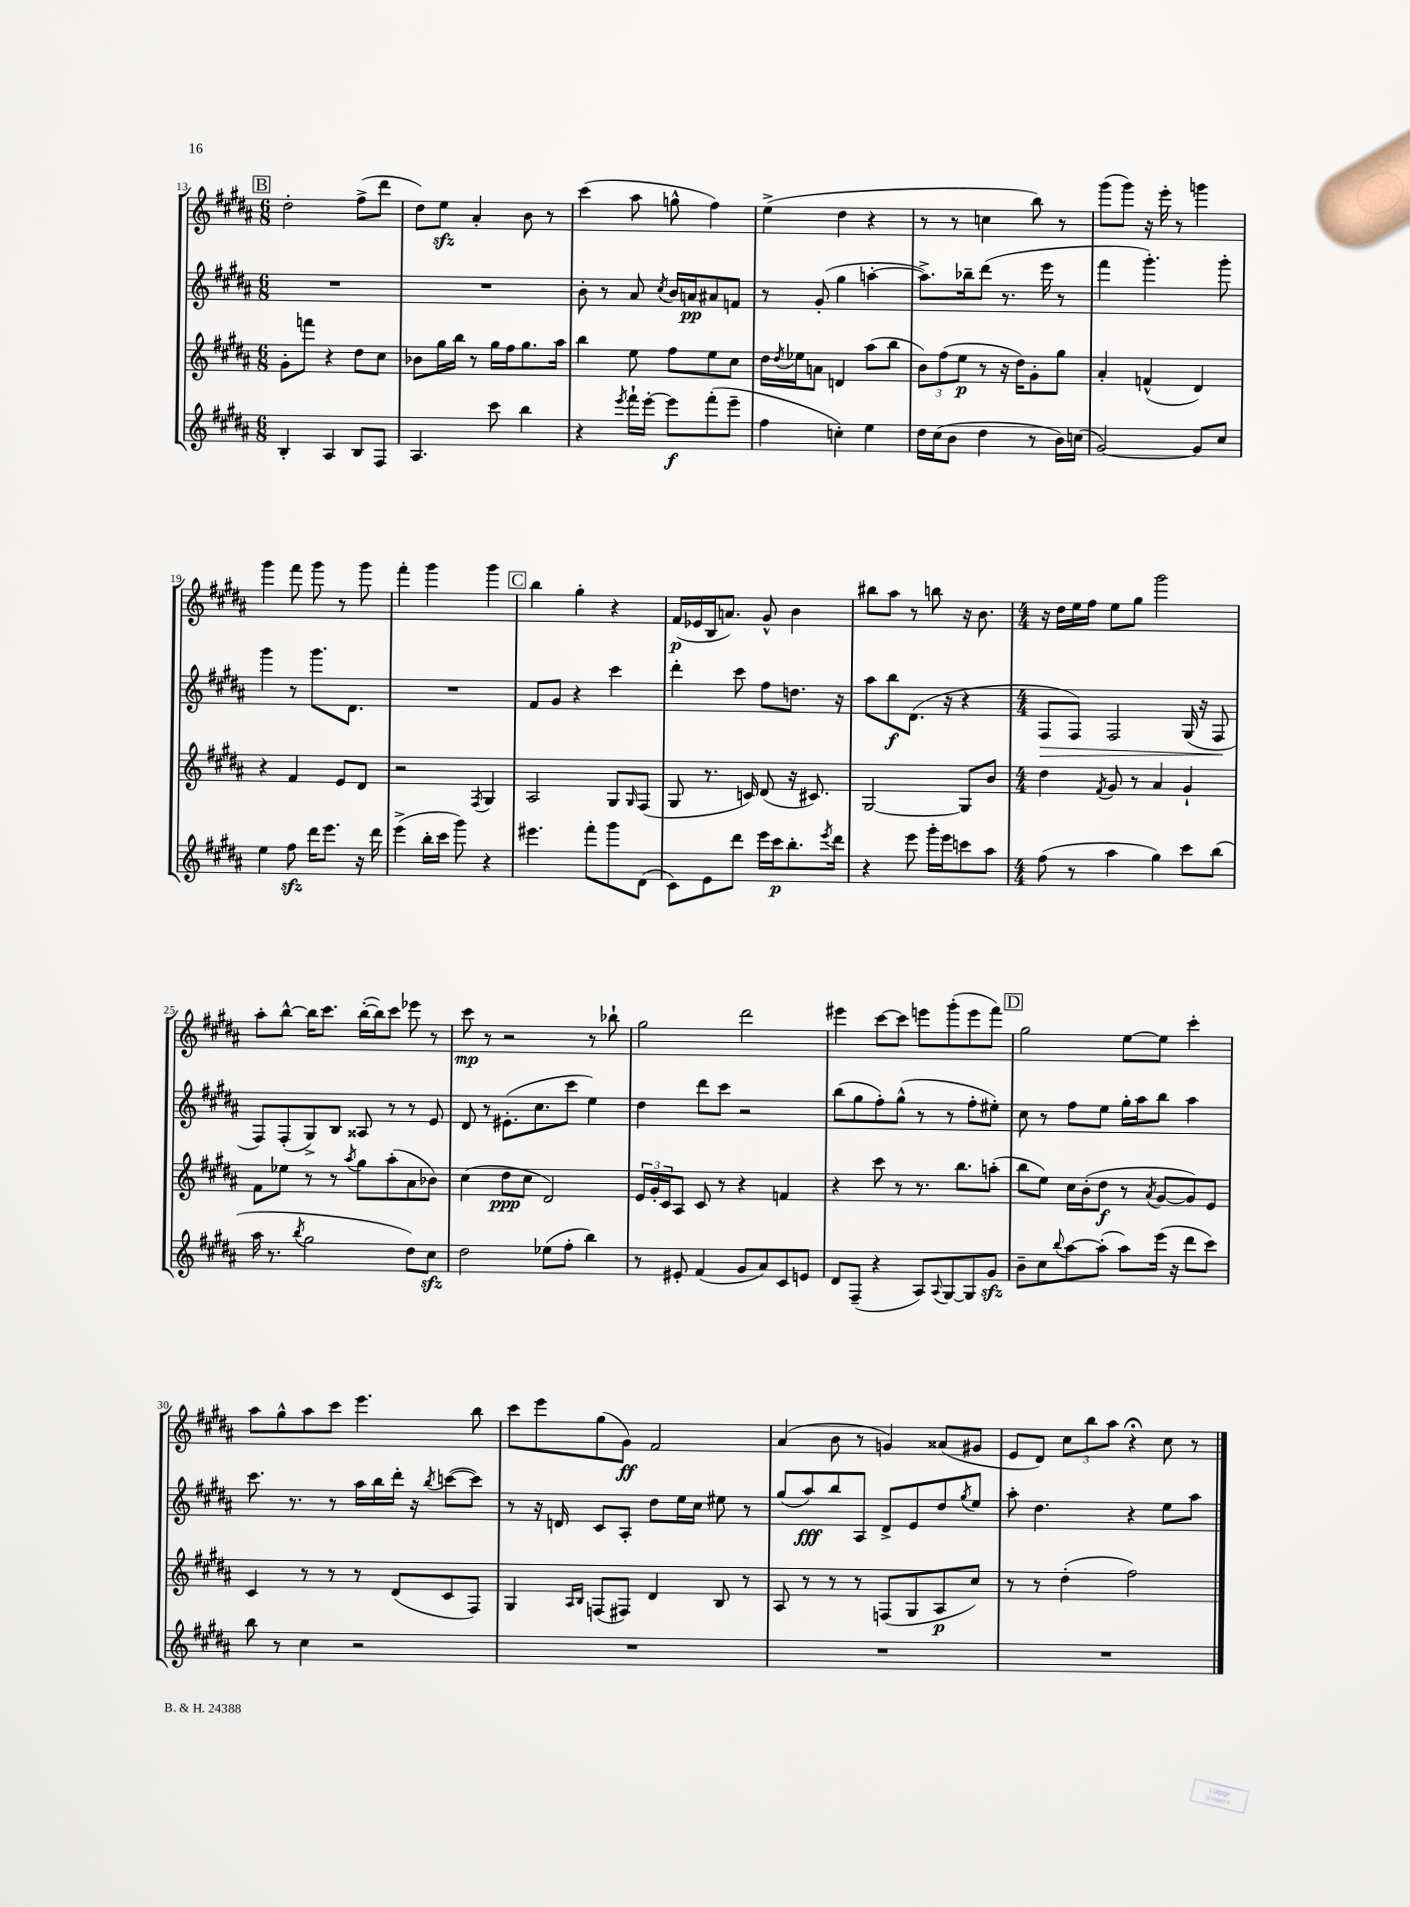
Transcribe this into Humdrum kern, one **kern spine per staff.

**kern	**kern	**kern	**kern
*staff4	*staff3	*staff2	*staff1
*clefG2	*clefG2	*clefG2	*clefG2
*k[f#c#g#d#a#]	*k[f#c#g#d#a#]	*k[f#c#g#d#a#]	*k[f#c#g#d#a#]
*M6/8	*M6/8	*M6/8	*M6/8
4B'/	8g#'\L	2.r	2dd#'\
.	8fff\J	.	.
4A#/	4r	.	.
8B/L	8dd#\L	.	(8ff#^\L
8F#/J	8cc#\J	.	8ddd#\J
=	=	=	=
4.A#/	8b-\L	2.r	8dd#\L)
.	16gg#\L	.	8ee\J
.	16bb\JJ	.	.
.	8r	.	4a#'/
8ccc#\	16gg#\LL	.	.
.	16ff#\J	.	.
4bb\	8.gg#\	.	8b\
.	.	.	8r
.	16aa#\Jk	.	.
=	=	=	=
4r	4bb\	8b'\	(4ccc#\
.	.	8r	.
8qeee/	.	.	.
16fff#`\LL	8ee\	8a#/	8aa#\
[16eee'\JJ	.	.	.
.	.	8qcc#/	.
8eee\]L	8ff#\L	16b/LL	8gg^^\
.	.	16a/J	.
(8fff#'\	8ee\	8a#/	4ff#\)
8eee~\J	8cc#\J	8f/J	.
=	=	=	=
4ff#\	16dd#\LL	8r	(4ee^\
.	8qdd#/	.	.
.	16ee-\J	.	.
.	8a\J	(8g#'/	.
4cc'\)	4d/	4gg#\	4dd#\
4ee\	(8aa#\L	[4aa'\	4r
.	8bb\J	.	.
=	=	=	=
16dd#\LL	12b\L)	8.aa^\]L)	8r
(16cc#\J	.	.	.
.	(12ff#\	.	.
8b\J	.	.	8r
.	12ee\J	.	.
.	.	16bb-~\k	.
4dd#\	8r	(8ddd#\J	4cc\
.	16r	8.r	.
.	16dd#\LK)	.	.
8r	8g#'\	.	8bb\)
.	.	16eee\	.
16b\LL)	8gg#\J	8r	8r
(16cc\JJ	.	.	.
=	=	=	=
[2g#/)	4a#'/	4fff#\	(8ggg#\L
.	.	.	8ggg#\J)
.	(4f^^/	4.ggg#'\)	16r
.	.	.	16eee'\
.	.	.	8r
8g#/]L	4d#/)	.	4ggg\
8cc#/J	.	8ggg#'\	.
=	=	=	=
4ee\	4r	4ggg#\	4ggg#\
8ff#\	4f#/	8r	8fff#\
16ddd#\LK	.	8.ggg#\L	8ggg#\
8.eee\J	.	.	.
.	8e/L	.	8r
.	.	8.d#\J	.
16r	8d#/J	.	8ggg#\
16ddd#\	.	.	.
=	=	=	=
(4eee^\	2r	2.r	4fff#'\
16bb'\LL	.	.	4ggg#\
16ccc#\JJ	.	.	.
8ggg#\)	.	.	.
.	8qF#/	.	.
4r	4G#/	.	4ggg#\
=	=	=	=
4.eee#\	2A#/	8f#/L	4bb\
.	.	8g#/J	.
.	.	4r	4gg#'\
8fff#'\L	.	.	.
8ggg#\	8G#/L	4ccc#\	4r
.	16qqG#/	.	.
(8d#\J	(8F#/J	.	.
=	=	=	=
8c#\L)	8G#/	4ddd#'\	(16f#/LL
.	.	.	16e-/
8e\	8.r	.	16B/J
.	.	.	8.a/J)
8ddd#\J	.	8ccc#\	.
.	16c/)	.	.
16eee\LL	(8d#/	8ff#\L	8g#^^/
16ccc#\J	.	.	.
8.bb'\	16r	8.dd\J	4b\
.	8.c#/)	.	.
8qeee/	.	.	.
16ddd#\Jk	.	16r	.
=	=	=	=
4r	[2G#/	8aa#\L	8bb#\L
.	.	8bb\	8aa#\J
8eee\	.	(8.d#\J	8r
16ggg#'\LL	.	.	8bb\
16eee\J	.	16r	.
8ccc\	8G#/]L	4r	16r
.	.	.	8.b\
8aa#\J	8b/J	.	.
=	=	=	=
*M4/4	*M4/4	*M4/4	*M4/4
(8ff#\	4dd#\	8F#/L	16r
.	.	.	16dd#\LL
8r	.	8F#/J)	16ee\
.	.	.	16ff#\JJ
.	8qf#/	.	.
4aa#\	8g#/	2F#/	8ee\L
.	8r	.	8gg#\J
4gg#\)	4a#/	.	2ggg#\
8ccc#\L	4g#`/	(16G#/	.
.	.	16r	.
(8bb\J	.	8F#/	.
=	=	=	=
16aa#\	8f#\L	8F#/L)	8aa#'\L
8.r	.	.	.
.	8ee-\J	(8F#'/	[8bb^^\J
8qbb/	.	.	.
2gg#\	8r	8G#^/)	16bb\]LK
.	.	.	8.ccc#\J
.	8r	8B/J	.
.	8qaa#/	.	.
.	8gg#\L	8A##/	([16bb'\LL
.	.	.	16bb\]J)
.	(8aa#'\	8r	8ccc#\J
8dd#\L)	8a#\	8r	8eee-\
8cc#\J	8b-\J)	8e/	8r
=	=	=	=
2dd#\	(4cc#\	8d#/	8ccc#\
.	.	8r	8r
.	8dd#\L	(8.e#'\L	2r
.	8cc#\J	.	.
.	.	8.cc#\	.
(8ee-\L	2d#/)	.	.
8ff#'\J	.	8ccc#\J	.
4bb\)	.	4ee\)	8r
.	.	.	8bb-`\
=	=	=	=
8r	24e/LL	4dd#\	2gg#\
.	24g#'/	.	.
.	24c#/J	.	.
8e#'/	8A#/J	.	.
(4f#/	8c#/	8ddd#\L	.
.	8r	8ccc#\J	.
8g#/L	4r	2r	2ddd#\
8a#/)	.	.	.
8c#/	4f/	.	.
8e/J	.	.	.
=	=	=	=
8d#/L	4r	(8bb\L	4eee#\
(8F#~/J	.	8gg#\	.
4r	8ccc#\	8ff#'\)	[8ccc#\L
.	8r	(8gg#^^\J	8ccc#\]J
8A#/L)	8.r	8r	8eee\L
8qqA#/	.	.	.
[8G#/	.	8r	(8ggg#'\
.	8.bb\L	.	.
8G#/]	.	8ff#'\L	8eee\
8g#/J	(8aa'\J	8ee#'\J)	8fff#\J)
=	=	=	=
8b~\L	8bb\L	8cc#\	2gg#\
8cc#\	8ee\J)	8r	.
8qqbb/	.	.	.
[8aa#\	16cc#\LL	8ff#\L	.
.	(16b'\J	.	.
(8aa#'\]J	8dd#\J	8ee\J	.
8aa#\L)	8r	16gg#'\LL	[8ee\L
.	.	16aa#\J	.
.	8qa#/	.	.
(16eee\Jk	[8g#/L	8bb\J	8ee\]J
16r	.	.	.
8ddd#\L	8g#/])	4aa#\	4ccc#'\
8ccc#\J)	8e/J	.	.
=	=	=	=
8bb\	4c#/	8.ccc#\	8aa#\L
8r	.	.	8gg#^^\
.	.	8.r	.
4cc#\	8r	.	8aa#\
.	8r	8r	8ccc#\J
2r	8r	16aa#\LL	4.eee\
.	.	16bb\	.
.	(8d#/L	16ddd#'\JJ	.
.	.	16r	.
.	.	8qbb/	.
.	8c#/	([8ccc\L	.
.	8F#/J)	8ccc\]J)	8bb\
=	=	=	=
1r	4G#/	8r	8ccc#\L
.	.	16r	8eee\
.	.	16d/	.
.	16qqA#/LL	.	.
.	16qqB/JJ	.	.
.	(8F/L	8c#/L	(8gg#\
.	8F#/J)	8A#'/J	8g#\J)
.	4d#/	8dd#\L	2f#/
.	.	16ee\L	.
.	.	16cc#\JJ	.
.	8B/	8ee#\	.
.	8r	8r	.
=	=	=	=
1r	8A#/	(8gg#/L	(4a#/
.	8r	8aa#/)	.
.	8r	8bb/	8b\
.	8r	8A#/J	8r
.	(8F/L	8d#^/L	4g/)
.	8G#/	8e/	.
.	8A#/	8dd#/	(8a##/L
.	.	8qgg#/	.
.	8cc#/J)	8ee/J	8g#/J
=	=	=	=
1r	8r	8aa#'\	8e/L
.	8r	4.dd#\	8d#/J)
.	(4dd#'\	.	12cc#\L
.	.	.	12bb\
.	.	.	12aa#\J
.	2ff#\)	4r	4r;
.	.	8ee\L	8cc#\
.	.	8aa#\J	8r
==	==	==	==
*-	*-	*-	*-
